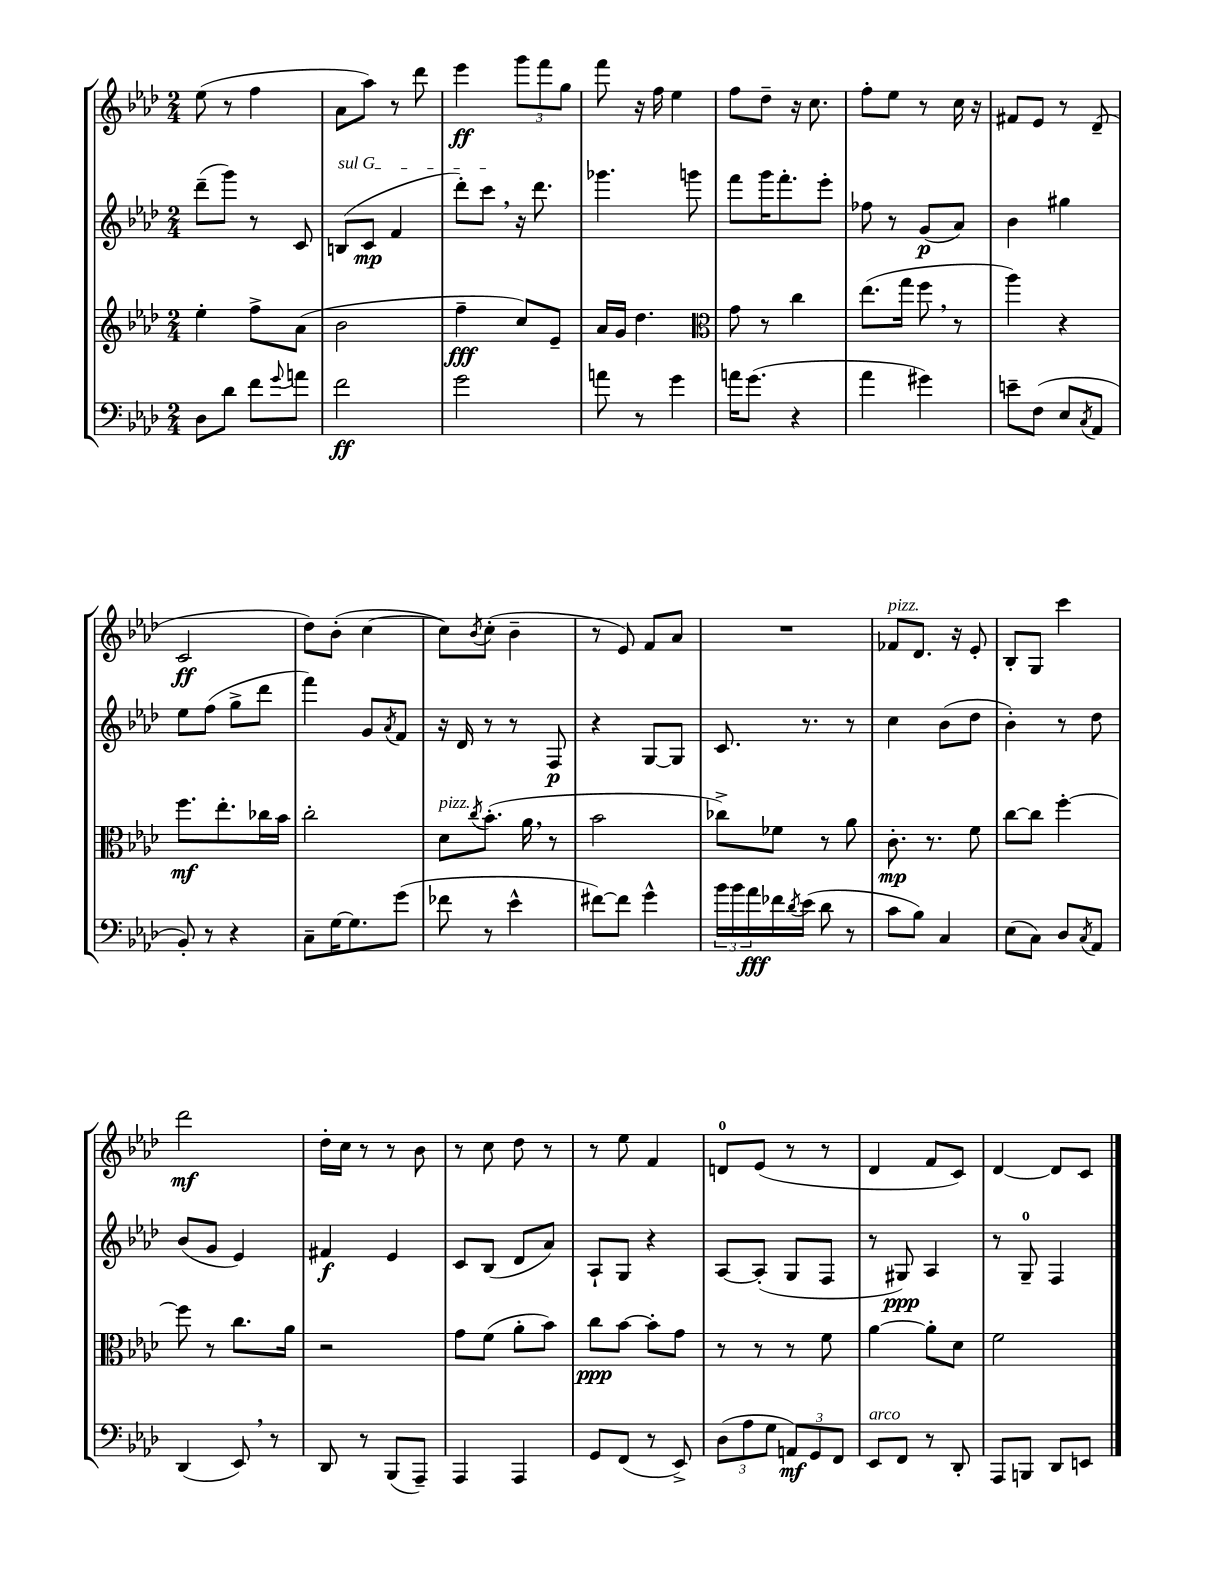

**kern	**dynam	**kern	**dynam	**kern	**dynam	**kern	**dynam
*part4	*part4	*part3	*part3	*part2	*part2	*part1	*part1
*staff4	*staff4	*staff3	*staff3	*staff2	*staff2	*staff1	*staff1
*clefF4	*	*clefG2	*	*clefG2	*	*clefG2	*
*k[b-e-a-d-]	*	*k[b-e-a-d-]	*	*k[b-e-a-d-]	*	*k[b-e-a-d-]	*
*M2/4	*	*M2/4	*	*M2/4	*	*M2/4	*
=32	=32	=32	=32	=32	=32	=32	=32
8D-\L	.	4ee-'\	.	(8ddd-~\L	.	(8ee-\	.
8d-\J	.	.	.	8ggg\J)	.	8r	.
8f\L	.	8ff^\L	.	8r	.	4ff\	.
8qqg/	.	.	.	.	.	.	.
8an\J	.	(8a-\J	.	8c/	.	.	.
=33	=33	=33	=33	=33	=33	=33	=33
!	!	!	!	!LO:TX:a:i:t=sul G	!	!	!
2f\	ff	2b-\	.	(8Bn/L	.	8a-\L	.
.	.	.	.	8c/J	mp	8aa-\J)	.
.	.	.	.	4f/	.	8r	.
.	.	.	.	.	.	8ddd-\	.
=34	=34	=34	=34	=34	=34	=34	=34
2g\	.	4ff~\	fff	8ddd-'\L)	.	4eee-\	ff
.	.	.	.	8ccc,\J	.	.	.
.	.	8cc/L)	.	16r	.	12ggg\L	.
.	.	.	.	8.ddd-\	.	.	.
.	.	.	.	.	.	12fff\	.
.	.	8e-~/J	.	.	.	.	.
.	.	.	.	.	.	12gg\J	.
=35	=35	=35	=35	=35	=35	=35	=35
8an\	.	16a-/LL	.	4.ggg-X\	.	8fff\	.
.	.	16g/JJ	.	.	.	.	.
8r	.	4.dd-\	.	.	.	16r	.
.	.	.	.	.	.	16ff\	.
4g\	.	.	.	.	.	4ee-\	.
.	.	.	.	8gggn\	.	.	.
=36	=36	=36	=36	=36	=36	=36	=36
*	*	*clefC3	*	*	*	*	*
16an\KL	.	8g\	.	8fff\L	.	8ff\L	.
(8.g\J	.	.	.	.	.	.	.
.	.	8r	.	16ggg\K	.	8dd-~\J	.
.	.	.	.	8.fff'\	.	.	.
4r	.	4cc\	.	.	.	16r	.
.	.	.	.	.	.	8.cc\	.
.	.	.	.	8eee-'\J	.	.	.
=37	=37	=37	=37	=37	=37	=37	=37
4a-\	.	(8.ee-\L	.	8ff-X\	.	8ff'\L	.
.	.	.	.	8r	.	8ee-\J	.
.	.	16gg\Jk	.	.	.	.	.
4g#X\)	.	8ff,\	.	(8g/L	p	8r	.
.	.	8r	.	8a-/J)	.	16cc\	.
.	.	.	.	.	.	16r	.
=38	=38	=38	=38	=38	=38	=38	=38
8en~\L	.	4aa-\)	.	4b-\	.	8f#X/L	.
(8F\J	.	.	.	.	.	8e-/J	.
8E-/L	.	4r	.	4gg#X\	.	8r	.
8qC/	.	.	.	.	.	.	.
8AA-/J	.	.	.	.	.	(8d-~/	.
!!LO:LB:g=z
=39	=39	=39	=39	=39	=39	=39	=39
8BB-'/)	.	8.ff\L	mf	8ee-\L	.	2c/	ff
8r	.	.	.	(8ff\J	.	.	.
.	.	8.ee-'\	.	.	.	.	.
4r	.	.	.	8gg^\L	.	.	.
.	.	16cc-X\L	.	8ddd-\J	.	.	.
.	.	16b-\JJ	.	.	.	.	.
=40	=40	=40	=40	=40	=40	=40	=40
8C~\L	.	2cc'\	.	4fff\)	.	8dd-\L)	.
[16G\K	.	.	.	.	.	(8b-'\J	.
8.G\]	.	.	.	.	.	.	.
.	.	.	.	8g/L	.	[4cc\	.
.	.	.	.	8qa-/	.	.	.
(8g\J	.	.	.	8f/J	.	.	.
=41	=41	=41	=41	=41	=41	=41	=41
!	!	!LO:TX:a:i:t=pizz.	!	!	!	!	!
8f-X\	.	8d-\L	.	16r	.	8cc\L])	.
.	.	.	.	16d-/	.	.	.
.	.	8qcc/	.	.	.	8qb-/	.
8r	.	(8.b-'\J	.	8r	.	(8cc'\J	.
4e-^^\	.	.	.	8r	.	4b-~\	.
.	.	16a-,\	.	.	.	.	.
.	.	8r	.	8F/	p	.	.
=42	=42	=42	=42	=42	=42	=42	=42
[8f#X\L)	.	2b-\	.	4r	.	8r	.
8f#\J]	.	.	.	.	.	8e-/)	.
4g^^\	.	.	.	[8G/L	.	8f/L	.
.	.	.	.	8G/J]	.	8a-/J	.
=43	=43	=43	=43	=43	=43	=43	=43
24b-\LL	.	8cc-X^\L)	.	8.c/	.	2r	.
24b-\	.	.	.	.	.	.	.
24a-\	fff	.	.	.	.	.	.
16f-X\	.	8f-X\J	.	.	.	.	.
8qd-/	.	.	.	.	.	.	.
(16e-\JJ	.	.	.	8.r	.	.	.
8d-\	.	8r	.	.	.	.	.
8r	.	8a-\	.	8r	.	.	.
=44	=44	=44	=44	=44	=44	=44	=44
!	!	!	!	!	!	!LO:TX:a:i:t=pizz.	!
8c\L	.	8.c'\	mp	4cc\	.	8f-X/L	.
8B-\J)	.	.	.	.	.	8.d-/J	.
.	.	8.r	.	.	.	.	.
4C/	.	.	.	(8b-\L	.	.	.
.	.	.	.	.	.	16r	.
.	.	8f\	.	8dd-\J	.	8e-'/	.
=45	=45	=45	=45	=45	=45	=45	=45
(8E-\L	.	[8cc\L	.	4b-'\)	.	8B-'/L	.
8C\J)	.	8cc\J]	.	.	.	8G/J	.
8D-/L	.	[4ff'\	.	8r	.	4ccc\	.
8qC/	.	.	.	.	.	.	.
8AA-/J	.	.	.	8dd-\	.	.	.
!!LO:LB:g=z
=46	=46	=46	=46	=46	=46	=46	=46
(4DD-/	.	8ff\]	.	(8b-/L	.	2ddd-\	mf
.	.	8r	.	8g/J	.	.	.
8EE-,/)	.	8.cc\L	.	4e-/)	.	.	.
8r	.	.	.	.	.	.	.
.	.	16a-\Jk	.	.	.	.	.
=47	=47	=47	=47	=47	=47	=47	=47
8DD-/	.	2r	.	4f#X/	f	16dd-'\LL	.
.	.	.	.	.	.	16cc\JJ	.
8r	.	.	.	.	.	8r	.
(8BBB-/L	.	.	.	4e-/	.	8r	.
8AAA-~/J)	.	.	.	.	.	8b-\	.
=48	=48	=48	=48	=48	=48	=48	=48
4AAA-/	.	8g\L	.	8c/L	.	8r	.
.	.	(8f\J	.	(8B-/J	.	8cc\	.
4AAA-/	.	8a-'\L	.	8d-/L	.	8dd-\	.
.	.	8b-\J)	.	8a-/J)	.	8r	.
=49	=49	=49	=49	=49	=49	=49	=49
8GG/L	.	8cc\L	ppp	8A-`/L	.	8r	.
(8FF/J	.	[8b-\J	.	8G/J	.	8ee-\	.
8r	.	8b-'\L]	.	4r	.	4f/	.
8EE-^/)	.	8g\J	.	.	.	.	.
=50	=50	=50	=50	=50	=50	=50	=50
(12D-\L	.	8r	.	[8A-/L	.	8dn/L	.
12A-\	.	.	.	.	.	.	.
.	.	8r	.	(8A-'/J]	.	(8e-/J	.
12G\J	.	.	.	.	.	.	.
12AAn/L)	mf	8r	.	8G/L	.	8r	.
12GG/	.	.	.	.	.	.	.
.	.	8f\	.	8F/J	.	8r	.
12FF/J	.	.	.	.	.	.	.
=51	=51	=51	=51	=51	=51	=51	=51
!LO:TX:a:i:t=arco	!	!	!	!	!	!	!
8EE-/L	.	[4a-\	.	8r	.	4d-/	.
8FF/J	.	.	.	8G#X/)	ppp	.	.
8r	.	8a-'\L]	.	4A-/	.	8f/L	.
8DD-'/	.	8d-\J	.	.	.	8c/J)	.
=52	=52	=52	=52	=52	=52	=52	=52
8AAA-/L	.	2f\	.	8r	.	[4d-/	.
8BBBn/J	.	.	.	8G~/	.	.	.
8DD-/L	.	.	.	4F/	.	8d-/L]	.
8EEn/J	.	.	.	.	.	8c/J	.
==	==	==	==	==	==	==	==
*-	*-	*-	*-	*-	*-	*-	*-
